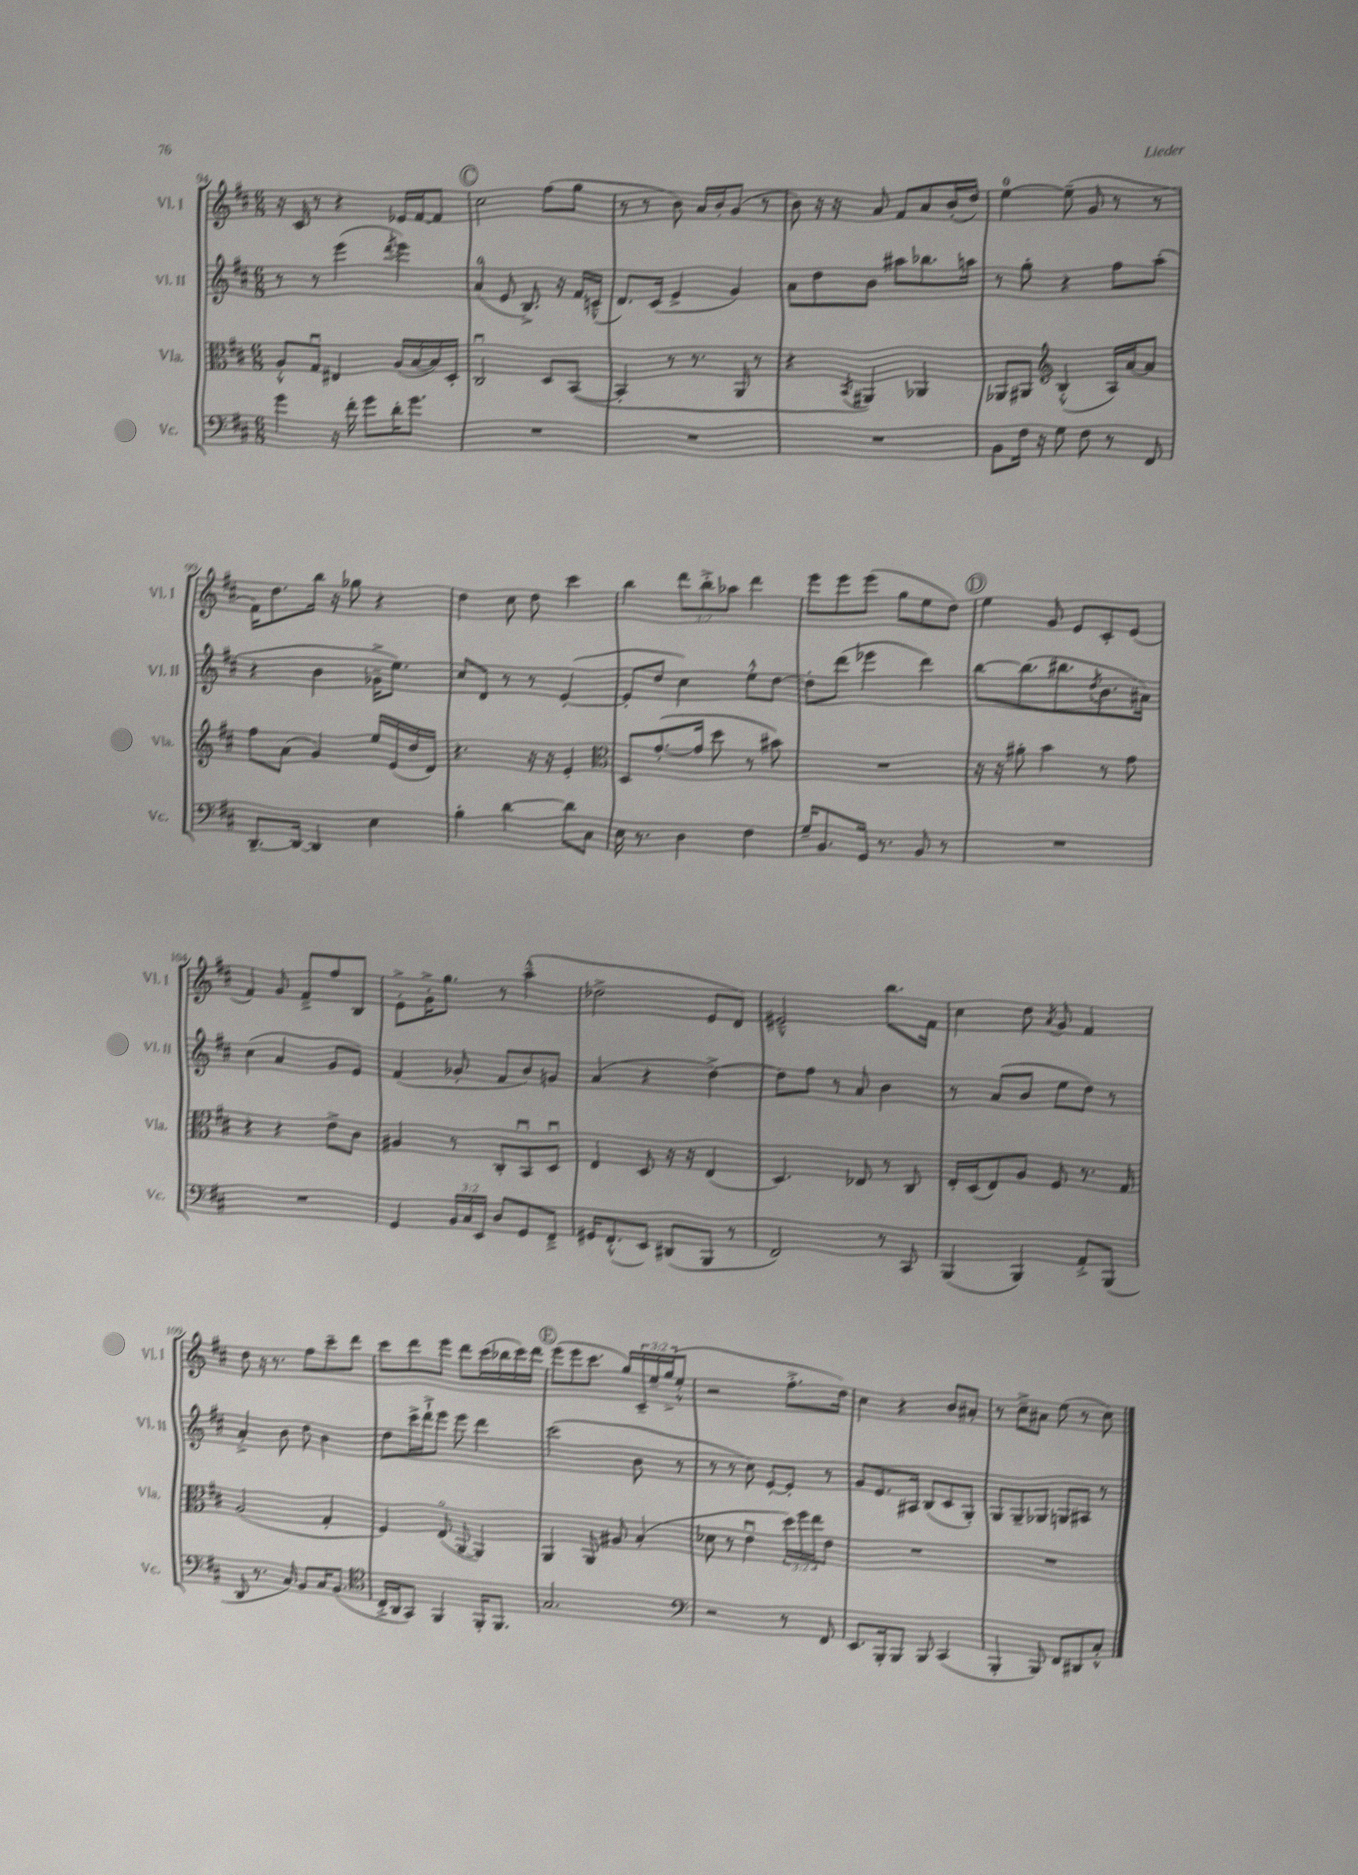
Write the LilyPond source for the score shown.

<<
\new StaffGroup <<
\new Staff = "s0" \with { instrumentName = "Vl. I" shortInstrumentName = "Vl. I" } {
    \clef treble \key d \major \numericTimeSignature \time 6/8 \override Staff.TupletNumber.text = #tuplet-number::calc-fraction-text
    r16 cis'16 r8 r4 ees'16 fis'16~ fis'8 |
    \mark \markup { \circle "C" } cis''2 fis''8( g''8 |
    r8 r8 b'8) a'16 b'16-. g'8( r8 |
    b'8) r16 r16 a'8 fis'8 a'8 b'16-.( d''16) |
    e''4-0~ e''8--( g'8 r8 r8 |
    fis'16) d''8. b''16 r16 ges''8 r4 |
    d''4 cis''8 d''8 cis'''4 |
    b''4 \tuplet 3/2 { d'''8 b''8-.-> aes''8 } d'''4 |
    e'''8 e'''8 e'''8( g''8 e''8 d''8) |
    \mark \markup { \circle "D" } e''4 g'8 e'8 cis'8-. e'8( |
    fis'4) g'8 fis'8---> fis''8 b8 |
    e'8-.-> g'16-.-> g''8. r8 a''4---^( |
    des''2-> e'8 d'8) |
    eis'2---^ b''8. fis'16 |
    cis''4 d''8 \acciaccatura { a'8 } g'8 fis'4 |
    d''8 r16 r8. fis''8 cis'''8-- d'''8 |
    cis'''8 d'''8 e'''8 d'''8 cis'''16( bes''16 cis'''16) d'''16 |
    \mark \markup { \circle "E" } e'''8( e'''8 cis'''8. g''16) \tuplet 3/2 { cis'16-- e''16-- g''16->( } e''8-.-^ |
    r2 fis''8.-.-> d''16) |
    cis''4 r4 b'8 ais'8-. |
    r8 cis''8---> ais'8 e''8( r8 cis''8) \bar "|." |
}
\new Staff = "s1" \with { instrumentName = "Vl. II" shortInstrumentName = "Vl. II" } {
    \clef treble \key d \major \numericTimeSignature \time 6/8
    r8 r8 e'''4( \acciaccatura { d'''8 } e'''4) |
    \mark \markup { \circle "C" } a'4-0( e'8 b8.->) r16 fis'16 c'16---^( |
    d'8.) cis'16( e'4-> g'4) |
    a'8 d''8 b'8 ais''8 bes''8. a''16 |
    r8 g''8-. r4 fis''8 a''8-.( |
    r4 b'4 ges'16---> e''8.) |
    cis''8 d'8 r8 r8 e'4~-.( |
    e'8-. d''8 cis''4) e''8-.-^ d''8~ |
    d''8-. d'''8( ees'''4 d'''4) |
    \mark \markup { \circle "D" } b''8~ b''8.( bis''8. \acciaccatura { d''8 } b'8. ais'16) |
    cis''4( a'4 g'8 e'8) |
    fis'4( ges'8-. fis'8 b'8) g'8 |
    a'4( r4 d''4~->) |
    d''8 fis''8 r8 a'8 b'4 |
    r8 a'8( b'8 e''8 d''8) r8 |
    a'4-.-> b'8 d''8 b'4 |
    d''8 cis'''16-> d'''16-!-> e'''8 e'''8 d'''4 |
    \mark \markup { \circle "E" } cis'''2( b'8 r8 |
    r8 r8 cis''8) e'8~-. e'8-. r8 |
    g'8 e'8. ais16 b8( cis'8 g8-.) |
    g8 g8-- ges8 g8 ais8 r8 \bar "|." |
}
\new Staff = "s2" \with { instrumentName = "Vla." shortInstrumentName = "Vla." } {
    \clef alto \key d \major \numericTimeSignature \time 6/8 \override Staff.TupletNumber.text = #tuplet-number::calc-fraction-text
    a8-.-^ g8\downbow eis4 a16( b16~ b16) d16-. |
    \mark \markup { \circle "C" } cis2\downbow d8 b,8~( |
    b,4-. r8 r8. a,16 r8 |
    r4 \acciaccatura { b,8 } ais,4) aes,4 |
    aes,8 ais,8 \clef treble b4-.-^( a16) a'16~ a'8 |
    fis''8 a'8( g'4) e''16 e'16( d''16 d'16) |
    r4. r16 r16 e'4-. |
    \clef alto d8 g'8.~-.( g'16 d''8 r8 bis'8) |
    R2. |
    \mark \markup { \circle "D" } r16 r16 ais'8-. b'4 r8 g'8 |
    r4 r4 e'8-> cis'8 |
    ais4 r8 cis8-. b,8\downbow d8\downbow |
    e4 d8 r16 r16 e4( |
    d4.) ees8 r8 cis8 |
    e16-. d16( e8) a8 fis8 r8. g16 |
    a2( g4-. |
    fis4) e8\flageolet( a,8~ a,4) |
    \mark \markup { \circle "E" } a,4 a,8 ais8 b4-.( |
    des'8 r8 e'4\downbow \tuplet 3/2 { d''16) fis''16 e''16 } e'8 |
    R2. |
    R2. \bar "|." |
}
\new Staff = "s3" \with { instrumentName = "Vc." shortInstrumentName = "Vc." } {
    \clef bass \key d \major \numericTimeSignature \time 6/8 \override Staff.TupletNumber.text = #tuplet-number::calc-fraction-text
    g'4 r16 fis'16-. g'8 d'16-. g'8. |
    \mark \markup { \circle "C" } R2. |
    R2. |
    R2. |
    b,8 fis16 r16 g8 fis8 r8 fis,8 |
    d,8.~-- d,16~ d,4 e4 |
    b4-. d'4~ d'8 cis8 |
    e16 r8. d4 fis4 |
    g16-- b,8. g,16 r8. b,8 r8 |
    \mark \markup { \circle "D" } R2. |
    R2. |
    g,4 \tuplet 3/2 { b,16 cis16 e,16 } d8 g,8 fis,8---> |
    gis,16 fis,8.-.-^( e,8) dis,8( b,,8 r8 |
    fis,2) r8 cis,8 |
    b,,4( b,,4) a,8-.-> b,,8( |
    d,8 r8. cis16) b,8 cis16 b,8.( |
    \clef tenor cis16-.-> a,16 g,8) fis,4 fis,16-. fis,8. |
    \mark \markup { \circle "E" } g2. |
    \clef bass r2 r8 fis,8 |
    e,8. b,,16-. b,,8 b,,8 cis,4( |
    b,,4-. b,,8) fis,8 dis,8 cis8-.-^ \bar "|." |
}
>>
>>
\layout { \context { \Score currentBarNumber = #94 } }
